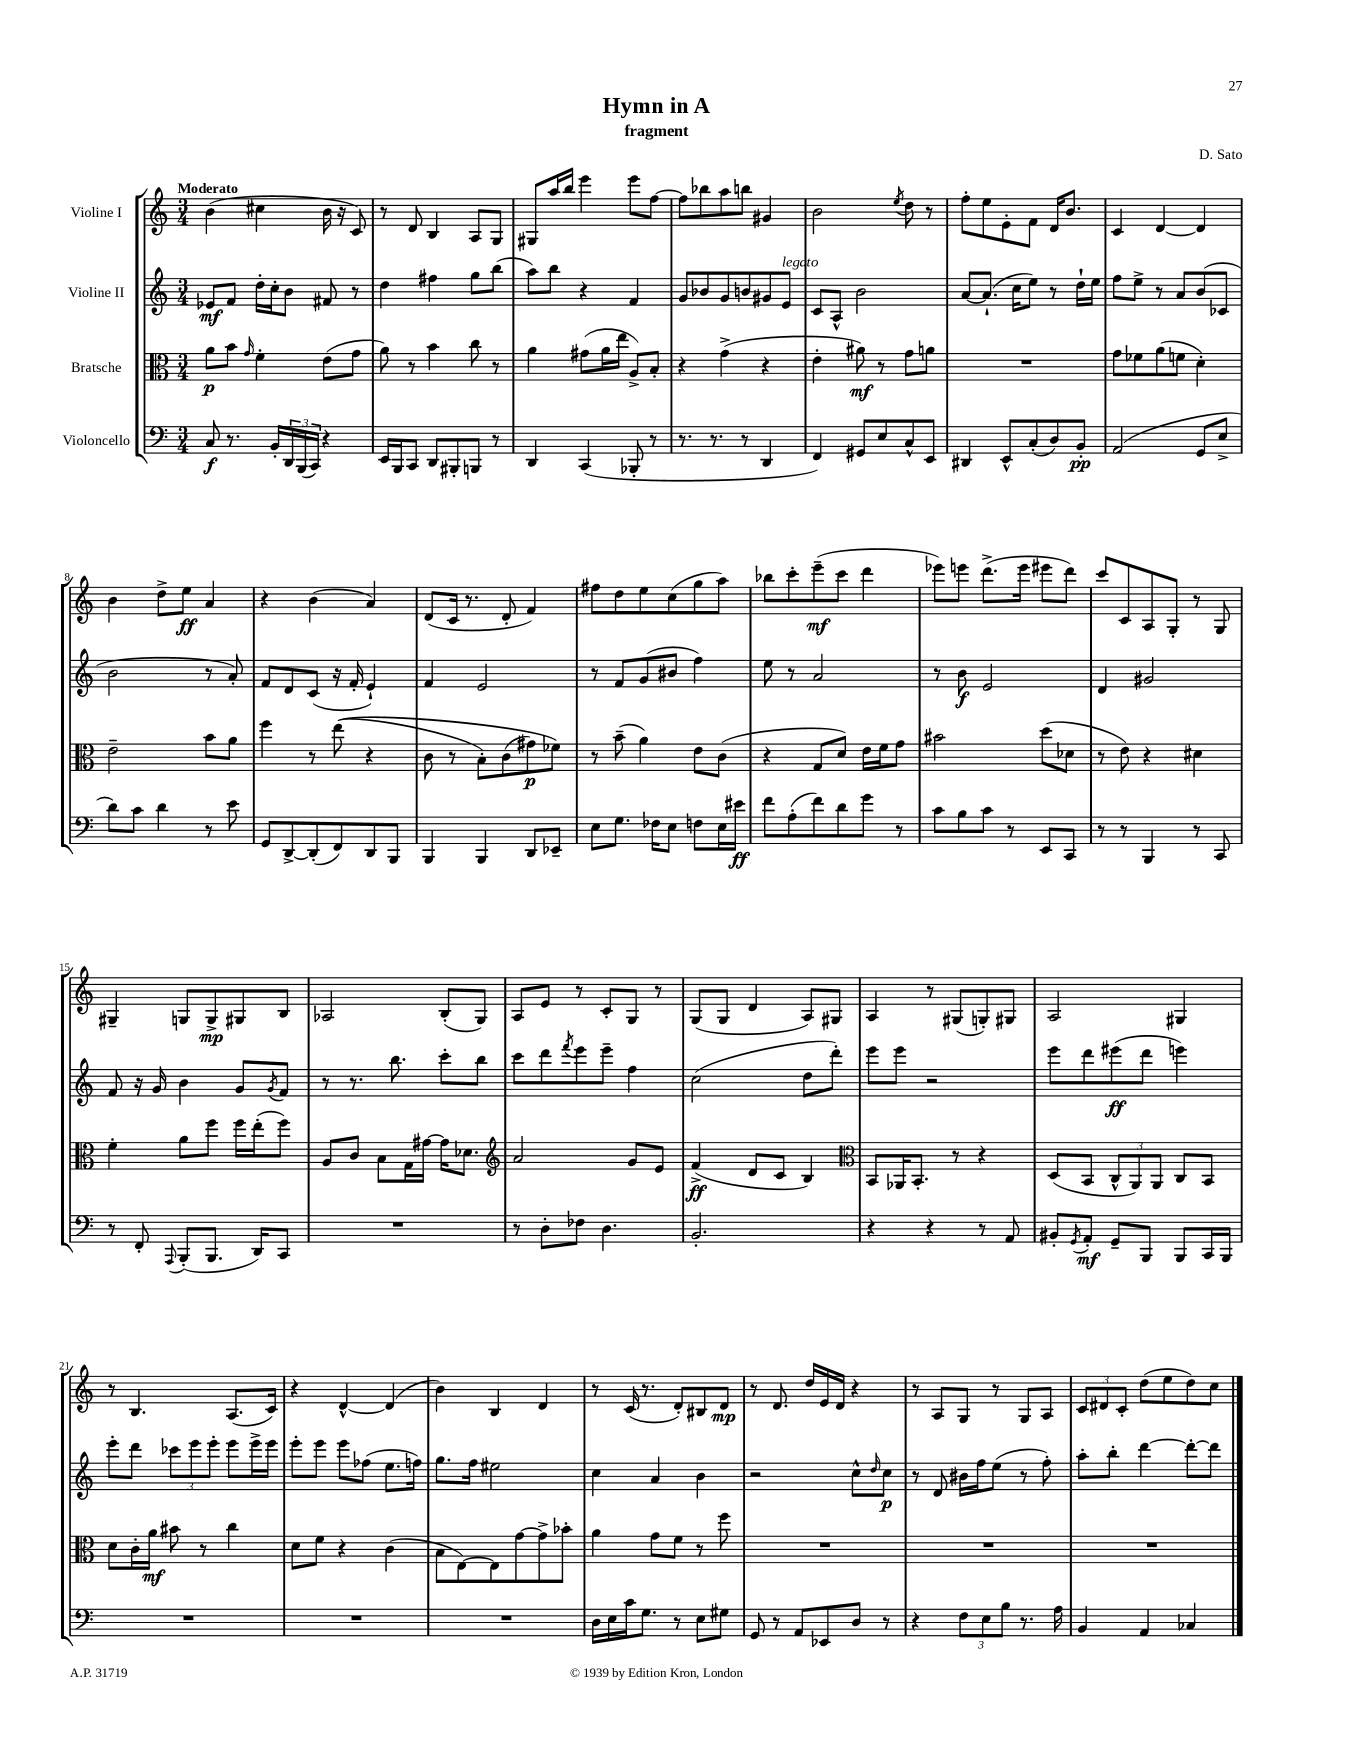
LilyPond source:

\header { title = "Hymn in A" composer = "D. Sato" subtitle = "fragment" }
<<
\new StaffGroup <<
\new Staff = "s0" \with { instrumentName = "Violine I" } {
    \clef treble \key c \major \numericTimeSignature \time 3/4 \tempo "Moderato"
    b'4( cis''4 b'16 r16 c'8) |
    r8 d'8 b4 a8 g8 |
    gis8 a''16 b''16 e'''4 e'''8 f''8~ |
    f''8 bes''8 a''8 b''8 gis'4 |
    b'2 \acciaccatura { e''8 } d''8 r8 |
    f''8-. e''8 e'8-. f'8 d'16 b'8. |
    c'4 d'4~ d'4 |
    b'4 d''8-> e''8\ff a'4 |
    r4 b'4( a'4) |
    d'8( c'16 r8. d'8-. f'4) |
    fis''8 d''8 e''8 c''8( g''8 a''8) |
    bes''8 c'''8-. e'''8--\mf( c'''8 d'''4 |
    ees'''8) e'''8 d'''8.->( e'''16 eis'''8 d'''8) |
    c'''8 c'8 a8 g8-. r8 g8 |
    gis4-- g8 g8->\mp gis8 b8 |
    aes2 b8-.( g8) |
    a8 e'8 r8 c'8-. g8 r8 |
    g8( g8 d'4 a8) gis8 |
    a4 r8 gis8( g8-.) gis8 |
    a2 gis4 |
    r8 b4. a8.( c'16) |
    r4 d'4~-^ d'4( |
    b'4) b4 d'4 |
    r8 c'16( r8. d'8-.) bis8 d'8\mp |
    r8 d'8. d''16 e'16 d'16 r4 |
    r8 a8 g8 r8 g8 a8 |
    \tuplet 3/2 { c'8 dis'8 c'8-. } d''8( e''8 d''8) c''8 \bar "|." |
}
\new Staff = "s1" \with { instrumentName = "Violine II" } {
    \clef treble \key c \major \numericTimeSignature \time 3/4
    ees'8\mf f'8 d''16-. c''16-. b'8 fis'8 r8 |
    d''4 fis''4 g''8 b''8( |
    a''8) b''8 r4 f'4 |
    g'8 bes'8 g'8 b'8 gis'8 e'8^\markup { \italic "legato" } |
    c'8 a8-^ b'2 |
    a'8~ a'8.-!( c''16 e''8) r8 d''16-! e''16 |
    f''8 e''8-> r8 a'8 b'8( ces'8 |
    b'2 r8 a'8-.) |
    f'8 d'8 c'8( r16 f'16-. e'4-!) |
    f'4 e'2 |
    r8 f'8 g'8( bis'8 f''4) |
    e''8 r8 a'2 |
    r8 b'8\f e'2 |
    d'4 gis'2 |
    f'8 r16 g'16 b'4 g'8 \acciaccatura { g'8 } f'8 |
    r8 r8. b''8. c'''8-. b''8 |
    c'''8 d'''8 \acciaccatura { f'''8 } e'''8 e'''8-- f''4 |
    c''2( d''8 d'''8-.) |
    e'''8 e'''8 r2 |
    e'''8 d'''8 eis'''8\ff( d'''8 e'''4) |
    e'''8-. d'''8 \tuplet 3/2 { ces'''8 e'''8 e'''8-. } e'''8 e'''16-> e'''16 |
    e'''8-. e'''8 e'''8 fes''8( e''8. f''16) |
    g''8. f''16 eis''2 |
    c''4 a'4 b'4 |
    r2 c''8-^ \grace { d''16 } c''8\p |
    r8 d'8 bis'16 f''16 e''8( r8 f''8-.) |
    a''8-. b''8-. d'''4~ d'''8~-. d'''8 \bar "|." |
}
\new Staff = "s2" \with { instrumentName = "Bratsche" } {
    \clef alto \key c \major \numericTimeSignature \time 3/4
    a'8\p b'8 \grace { g'16 } f'4-. e'8( g'8 |
    a'8) r8 b'4 c''8 r8 |
    a'4 gis'8( a'16 e''16 a8->) b8-. |
    r4 g'4->( r4 |
    e'4-. ais'8\mf) r8 g'8 a'8 |
    R2. |
    g'8 fes'8 a'8( f'8 d'4-.) |
    e'2-- b'8 a'8 |
    f''4 r8 e''8(\( r4 |
    c'8 r8 b8-.) c'8( gis'8\p) fes'8\) |
    r8 b'8--( a'4) e'8 c'8( |
    r4 g8 d'8) e'16 f'16 g'8 |
    bis'2 d''8( des'8 |
    r8 e'8) r4 dis'4 |
    f'4-. a'8 f''8 f''16 e''16-.( f''8) |
    a8 c'8 b8 g16 gis'16~ gis'16 des'8. |
    \clef treble a'2 g'8 e'8 |
    f'4->\ff( d'8 c'8 b4) |
    \clef alto b,8 aes,16 b,8.-. r8 r4 |
    d8( b,8 \tuplet 3/2 { c8-^ a,8) a,8 } c8 b,8 |
    d'8 c'16-. a'16\mf bis'8 r8 c''4 |
    d'8 f'8 r4 c'4( |
    b8 e8~) e8 g'8~ g'8-> bes'8-. |
    a'4 g'8 f'8 r8 f''8 |
    R2. |
    R2. |
    R2. \bar "|." |
}
\new Staff = "s3" \with { instrumentName = "Violoncello" } {
    \clef bass \key c \major \numericTimeSignature \time 3/4
    c8\f r8. b,16-. \tuplet 3/2 { d,16 b,,16( c,16) } r4 |
    e,16 b,,16 c,8 d,8 bis,,8-. b,,8 r8 |
    d,4 c,4( bes,,8-. r8 |
    r8. r8. r8 d,4 |
    f,4) gis,8 e8 c8-^ e,8 |
    dis,4 e,8-^ c8-.( d8) b,8-.\pp |
    a,2( g,8 e8-> |
    d'8) c'8 d'4 r8 e'8 |
    g,8 d,8~-> d,8-.( f,8) d,8 b,,8 |
    b,,4 b,,4 d,8 ees,8-- |
    e8 g8. fes16 e8 f8 e16 eis'16\ff |
    f'8 a8-.( f'8) d'8 g'8 r8 |
    c'8 b8 c'8 r8 e,8 c,8 |
    r8 r8 b,,4 r8 c,8 |
    r8 f,8-. \appoggiatura { a,,8 } b,,8-.( b,,8. d,16) c,8 |
    R2. |
    r8 d8-. fes8 d4. |
    b,2.-. |
    r4 r4 r8 a,8 |
    bis,8-. \acciaccatura { g,8 } a,8-.\mf g,8-- b,,8 b,,8 c,16 b,,16 |
    R2. |
    R2. |
    R2. |
    d16 e16 c'16 g8. r8 e8 gis8 |
    g,8 r8 a,8 ees,8 d8 r8 |
    r4 \tuplet 3/2 { f8 e8 b8 } r8. a16 |
    b,4 a,4 ces4 \bar "|." |
}
>>
>>
